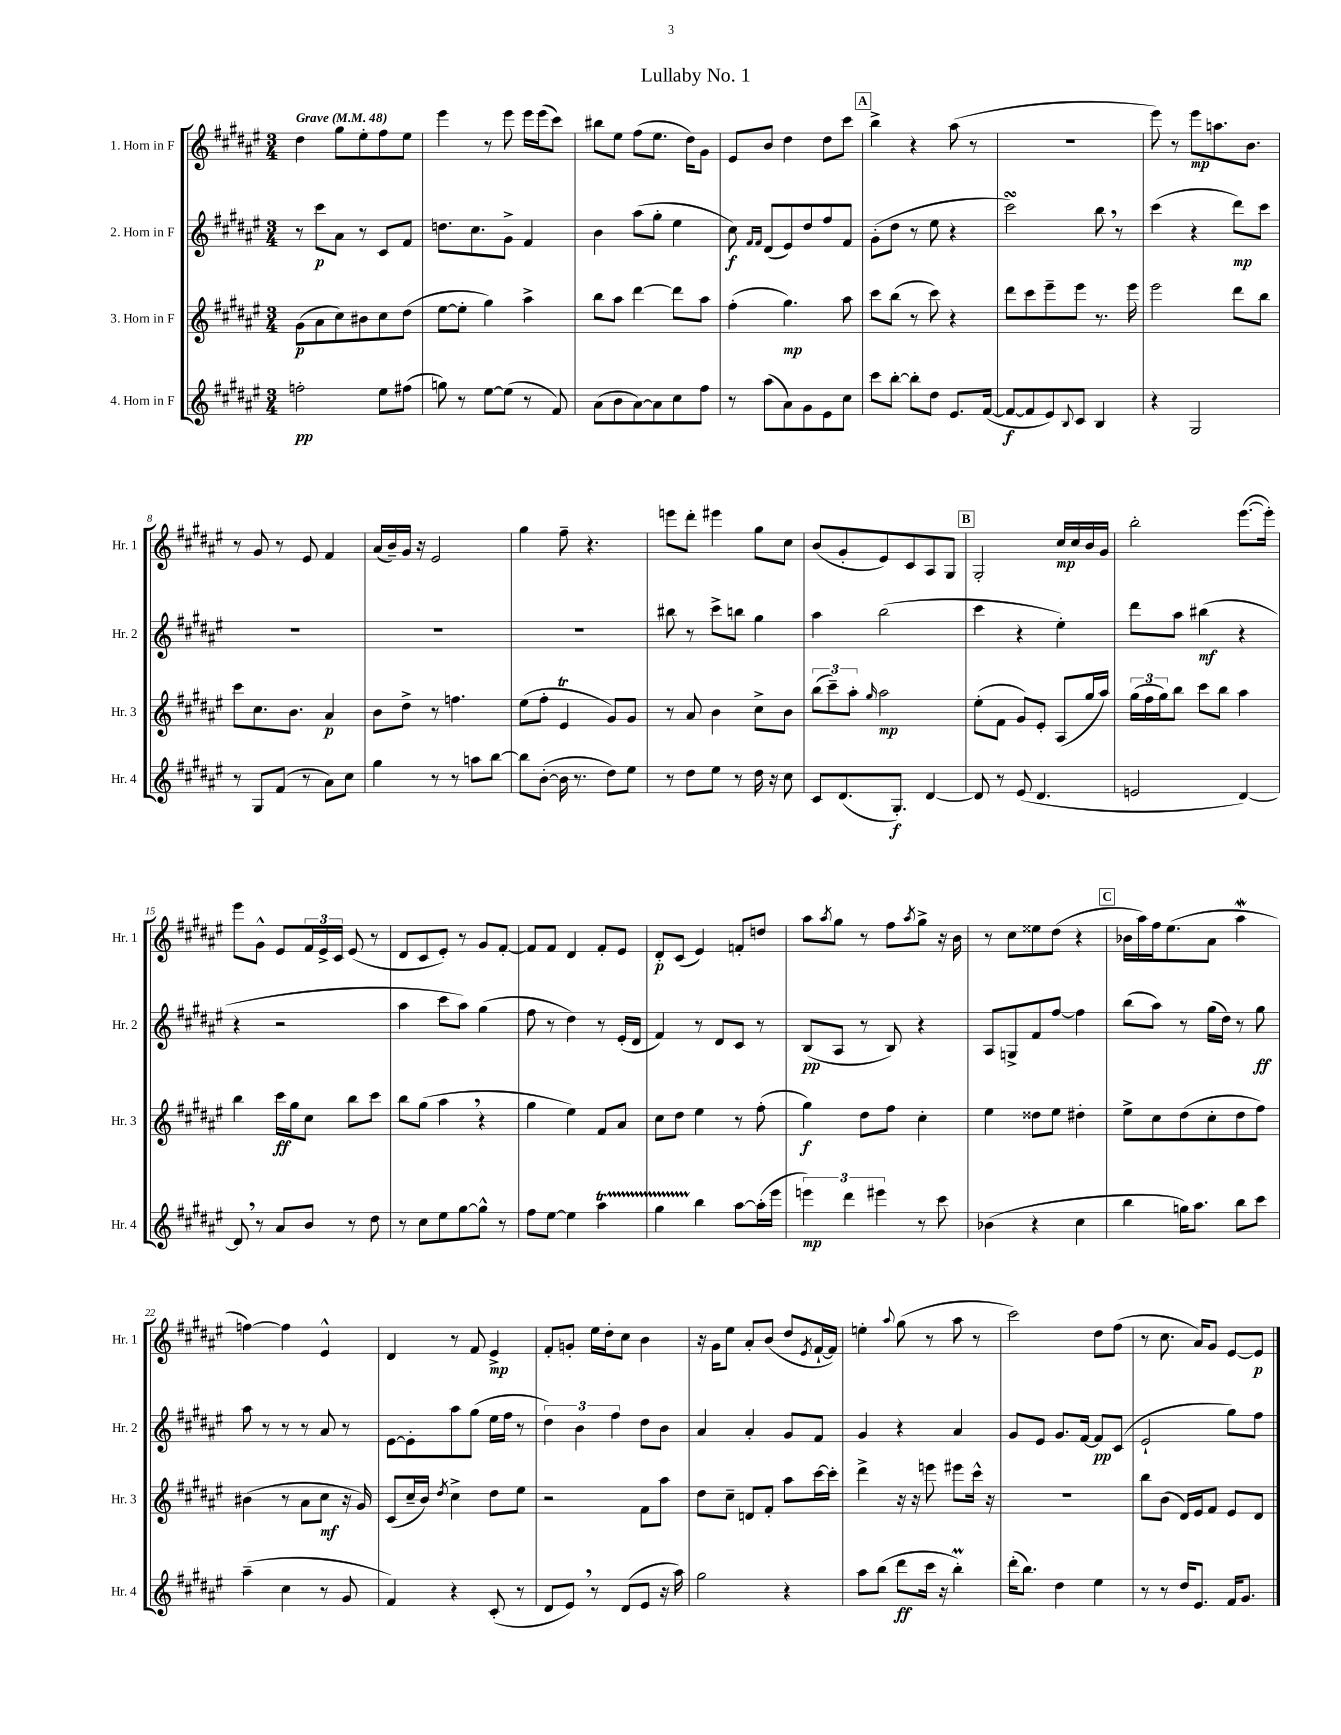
\header { title = "Lullaby No. 1" }
<<
\new StaffGroup <<
\new Staff = "s0" \with { instrumentName = "1. Horn in F" shortInstrumentName = "Hr. 1" } {
    \clef treble \key fis \major \numericTimeSignature \time 3/4 \tempo "Grave" 4 = 48
    dis''4 gis''8 eis''8-. fis''8 eis''8 |
    eis'''4 r8 eis'''8 eis'''16 eis'''16( cis'''8) |
    bis''8 eis''8 fis''8( eis''8. dis''16) gis'8 |
    eis'8 b'8 dis''4 dis''8 cis'''8 |
    \mark \markup { \box "A" } b''4-> r4 ais''8( r8 |
    R2. |
    eis'''8) r8 eis'''8\mp a''8. b'8. |
    r8 gis'8 r8 eis'8 fis'4 |
    ais'16( b'16--) gis'16 r16 eis'2 |
    gis''4 fis''8-- r4. |
    e'''8 dis'''8-. eis'''4 gis''8 cis''8 |
    b'8( gis'8-. eis'8) cis'8 ais8 gis8 |
    \mark \markup { \box "B" } gis2-. cis''16\mp cis''16 b'16 gis'16 |
    b''2-. eis'''8.~( eis'''16-.) |
    eis'''8 gis'8-^ eis'8 \tuplet 3/2 { fis'16 eis'16-> cis'16 } eis'8( r8 |
    dis'8 cis'8 eis'8-.) r8 gis'8 fis'8~-. |
    fis'8 fis'8 dis'4 fis'8-. eis'8 |
    dis'8-.\p cis'8( eis'4) f'8-. d''8 |
    ais''8 \acciaccatura { ais''8 } gis''8 r8 fis''8 \acciaccatura { ais''8 } gis''8-> r16 b'16 |
    r8 cis''8 eisis''8 dis''8( r4 |
    \mark \markup { \box "C" } bes'16 ais''16) fis''16 eis''8.( ais'8 ais''4\mordent |
    f''4~) f''4 eis'4-^ |
    dis'4 r8 fis'8 eis'4->\mp |
    fis'8-. g'8-. eis''16 dis''16-. cis''8 b'4 |
    r16 gis'16 eis''8 ais'8-. b'8( dis''8 \acciaccatura { eis'8 } fis'16~-! fis'16) |
    e''4-. \appoggiatura { ais''8 } gis''8( r8 ais''8 r8 |
    cis'''2) dis''8 fis''8( |
    r8 cis''8. ais'16) gis'8 eis'8~ eis'8\p \bar "|." |
}
\new Staff = "s1" \with { instrumentName = "2. Horn in F" shortInstrumentName = "Hr. 2" } {
    \clef treble \key fis \major \numericTimeSignature \time 3/4
    r8 cis'''8\p ais'8 r8 cis'8 fis'8 |
    d''8. cis''8. gis'8-> fis'4 |
    b'4 ais''8( gis''8-. eis''4 |
    cis''8\f) \grace { fis'16 fis'16 } dis'8( eis'8) dis''8 fis''8 fis'8 |
    \mark \markup { \box "A" } gis'8-.( dis''8 r8 eis''8 r4 |
    cis'''2\turn) b''8 \breathe r8 |
    cis'''4( r4 dis'''8\mp) cis'''8 |
    R2. |
    R2. |
    R2. |
    bis''8 r8 cis'''8-> b''8 gis''4 |
    ais''4 b''2( |
    \mark \markup { \box "B" } cis'''4 r4 eis''4-.) |
    dis'''8 ais''8 bis''4\mf( r4 |
    r4 r2 |
    ais''4 cis'''8 ais''8) gis''4( |
    fis''8 r8 dis''4) r8 eis'16-.( dis'16 |
    fis'4) r8 dis'8 cis'8 r8 |
    b8\pp( ais8 r8 b8) r4 |
    ais8 g8-> fis'8 fis''8~ fis''4 |
    \mark \markup { \box "C" } b''8( ais''8) r8 gis''16( dis''16) r8 gis''8\ff |
    ais''8 r8 r8 r8 ais'8 r8 |
    eis'8~ eis'8-. ais''8 gis''8( eis''16 fis''16 r8 |
    \tuplet 3/2 { dis''4) b'4 fis''4 } dis''8 b'8 |
    ais'4 ais'4-. gis'8 fis'8 |
    gis'4 r4 ais'4 |
    gis'8 eis'8 gis'8. fis'16~ fis'8\pp cis'8( |
    eis'2-! gis''8) fis''8 \bar "|." |
}
\new Staff = "s2" \with { instrumentName = "3. Horn in F" shortInstrumentName = "Hr. 3" } {
    \clef treble \key fis \major \numericTimeSignature \time 3/4
    gis'8\p( ais'8 cis''8) bis'8 cis''8 dis''8( |
    eis''8~ eis''8-. gis''4) ais''4-> |
    b''8 ais''8 dis'''4~ dis'''8 ais''8 |
    fis''4-.( gis''4.\mp) ais''8 |
    \mark \markup { \box "A" } cis'''8 b''8( r8 cis'''8) r4 |
    dis'''8 cis'''8 eis'''8-- eis'''8 r8. eis'''16 |
    eis'''2 dis'''8 b''8 |
    cis'''8 cis''8. b'8. ais'4\p |
    b'8 dis''8-> r8 f''4. |
    eis''8( fis''8-. eis'4\trill gis'8) gis'8 |
    r8 ais'8 b'4 cis''8-> b'8 |
    \tuplet 3/2 { b''8( cis'''8--) ais''8-. } \grace { gis''16 } ais''2\mp |
    \mark \markup { \box "B" } eis''8-.( fis'8 gis'8) eis'8-. ais8( gis''16 ais''16) |
    \tuplet 3/2 { gis''16( fis''16 gis''16) } b''8 cis'''8 b''8 ais''4 |
    b''4 cis'''16\ff gis''16 cis''8 b''8 cis'''8 |
    b''8 gis''8( ais''4 \breathe r4 |
    gis''4 eis''4) fis'8 ais'8 |
    cis''8 dis''8 eis''4 r8 fis''8-.( |
    gis''4\f) dis''8 fis''8 cis''4-. |
    eis''4 disis''8 eis''8 dis''4-. |
    \mark \markup { \box "C" } eis''8-> cis''8 dis''8( cis''8-. dis''8 fis''8) |
    bis'4( r8 ais'8 cis''8\mf r16 gis'16) |
    cis'8( cis''16-- b'16) \acciaccatura { dis''8 } cis''4-> dis''8 eis''8 |
    r2 fis'8 ais''8 |
    dis''8 cis''8-- d'8 fis'8-. ais''8 cis'''16~ cis'''16-. |
    dis'''4-> r16 r16 e'''8 eis'''8 cis'''16-^ r16 |
    R2. |
    b''8 b'8( dis'16) eis'16 fis'8 eis'8 dis'8 \bar "|." |
}
\new Staff = "s3" \with { instrumentName = "4. Horn in F" shortInstrumentName = "Hr. 4" } {
    \clef treble \key fis \major \numericTimeSignature \time 3/4
    f''2-.\pp eis''8 fis''8( |
    g''8) r8 eis''8~ eis''8( r8 fis'8) |
    ais'8( b'8 ais'8~) ais'8 cis''8 fis''8 |
    r8 ais''8( ais'8) gis'8 eis'8 cis''8 |
    \mark \markup { \box "A" } cis'''8 b''8~-. b''8-. dis''8 eis'8. fis'16~( |
    fis'8~\f fis'8 eis'8) \appoggiatura { b8 } cis'8 b4 |
    r4 gis2 |
    r8 gis8 fis'8( r8 ais'8) cis''8 |
    gis''4 r8 r8 a''8 b''8~ |
    b''8 b'8~-.( b'16 r8. dis''8) eis''8 |
    r8 dis''8 eis''8 r8 dis''16 r16 cis''8 |
    cis'8 dis'8.( gis8.-.\f) dis'4~ |
    \mark \markup { \box "B" } dis'8 r8 eis'8( dis'4. |
    e'2 dis'4~) |
    dis'8 \breathe r8 ais'8 b'8 r8 dis''8 |
    r8 cis''8 eis''8 gis''8~ gis''8-^ r8 |
    fis''8 eis''8~ eis''4 ais''4\startTrillSpan |
    gis''4 b''4\stopTrillSpan ais''8~ ais''16-.( eis'''16 |
    \tuplet 3/2 { e'''4\mp) dis'''4 eis'''4 } r8 cis'''8 |
    bes'4( r4 cis''4 |
    \mark \markup { \box "C" } b''4 g''16) ais''8. b''8 cis'''8 |
    ais''4--( cis''4 r8 gis'8 |
    fis'4) r4 cis'8-.( r8 |
    dis'8 eis'8) \breathe r8 dis'8( eis'8 r16 ais''16) |
    gis''2 r4 |
    ais''8 b''8( dis'''8\ff cis'''16 r16 b''4-.\prall) |
    dis'''16-.( b''8.) dis''4 eis''4 |
    r8 r8 dis''16 eis'8. fis'16 gis'8. \bar "|." |
}
>>
>>
